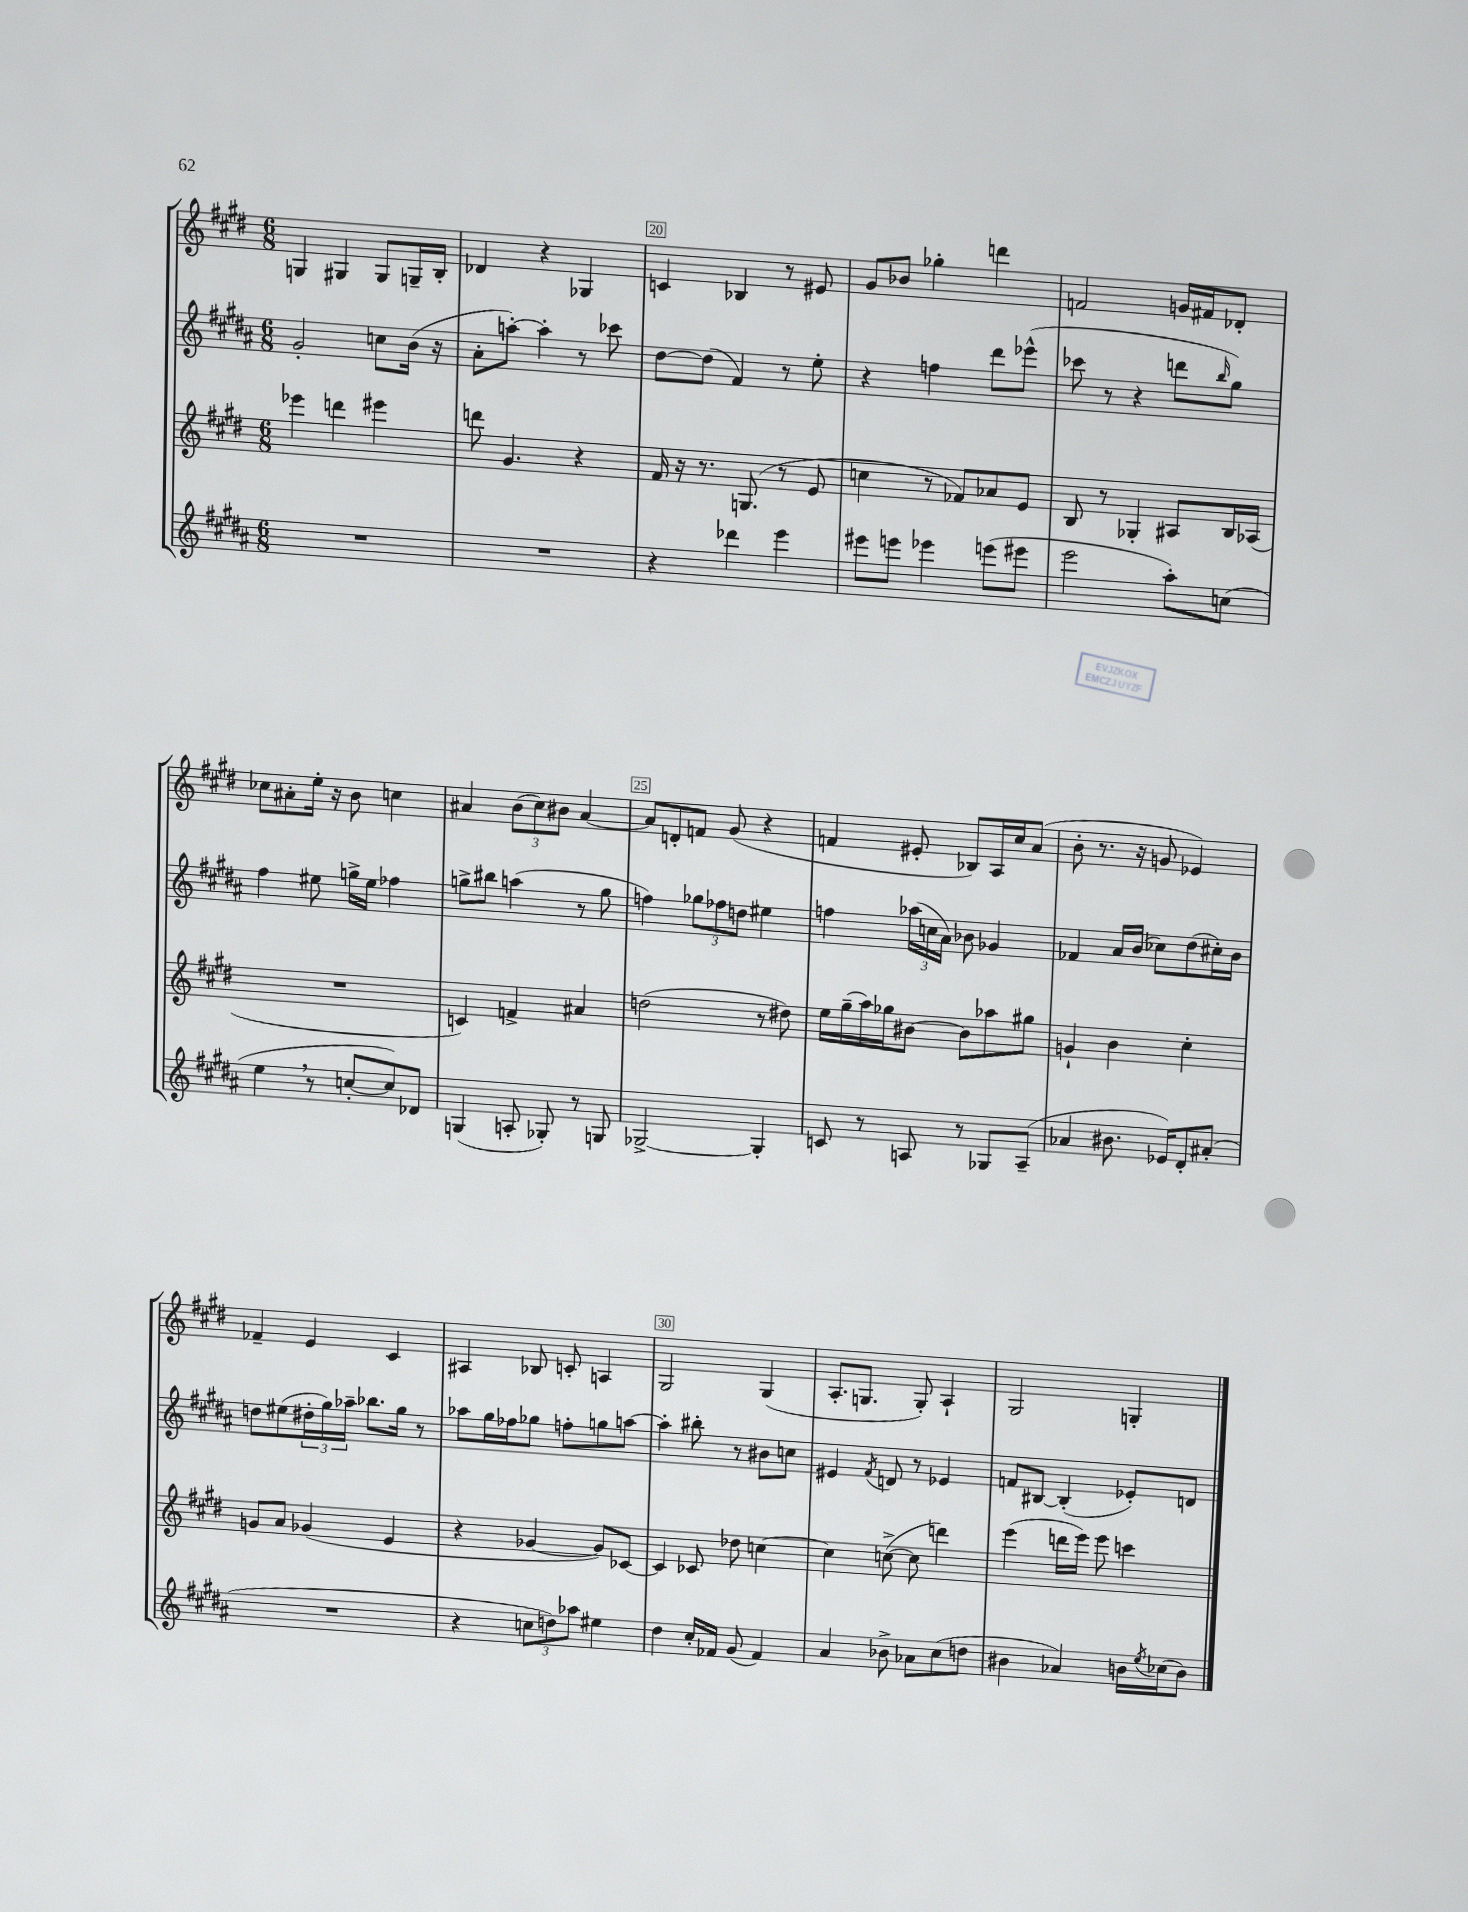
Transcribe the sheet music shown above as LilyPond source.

<<
\new StaffGroup <<
\new Staff = "s0" {
    \clef treble \key e \major \numericTimeSignature \time 6/8
    g4 gis4 gis8 g16-- b16-. |
    des'4 r4 ges4 |
    c'4 bes4 r8 eis'8 |
    gis'8 bes'8 ges''4-. d'''4 |
    f'2 g'16 fis'16 des'8-. |
    ces''8 ais'8-. e''16-. r16 b'8 c''4 |
    ais'4 \tuplet 3/2 { b'8( cis''8) bis'8 } ais'4~ |
    ais'8 d'8-. f'8 gis'8( r4 |
    f'4 eis'8-. bes8) a16 cis''16 a'8( |
    b'8-. r8. r16 g'8 ees'4) |
    fes'4-- e'4 cis'4 |
    ais4 bes8 c'8-. a4 |
    gis2 gis4( |
    a8.-. g8. g8-.) a4-! |
    gis2 g4-. \bar "|." |
}
\new Staff = "s1" {
    \clef treble \key b \major \numericTimeSignature \time 6/8
    gis'2-. c''8 b'16( r16 |
    ais'8-. a''8~-.) a''4-. r8 ces'''8 |
    dis''8~ dis''8( fis'4) r8 e''8-. |
    r4 f''4 dis'''8 ees'''8-^( |
    ces'''8 r8 r4 d'''8 \grace { b''16 } gis''8) |
    fis''4 eis''8 g''16-> eis''16 fes''4 |
    g''8-> bis''8 a''4( r8 g''8 |
    f''4) \tuplet 3/2 { ges''8 fes''8 d''8 } eis''4 |
    f''4 \tuplet 3/2 { aes''16( c''16 ais'16) } bes'8 ges'4 |
    fes'4 ais'16 b'16( ces''8) dis''8( cis''16-.) b'16 |
    d''8 eis''8( \tuplet 3/2 { dis''16-. gis''16) aes''16-- } bes''8. gis''16 r8 |
    aes''8 gis''16 fes''16 ges''8 f''8-. g''8 a''8~ |
    a''4-. bis''8-. r8 bis'8 c''8 |
    eis'4 \acciaccatura { fis'8 } d'8 r8 ees'4 |
    f'8 bis8~ bis4-.( ees'8-.) d'8 \bar "|." |
}
\new Staff = "s2" {
    \clef treble \key e \major \numericTimeSignature \time 6/8
    ees'''4 d'''4 eis'''4 |
    d'''8 gis'4. r4 |
    fis'16 r16 r8. g8.( r8 e'8 |
    c''4 r8 fes'8) aes'8 e'8 |
    b8 r8 ges4-. ais8 b16 aes16( |
    R2. |
    c'4) f'4-> ais'4 |
    d''2( r8 dis''8) |
    e''16 gis''16--( a''16) ges''16 bis'8~ bis'8 aes''8 gis''8 |
    g'4-! b'4 cis''4-. |
    g'8 a'8 ges'4( e'4 |
    r4 ges'4~ ges'8) ces'8~ |
    ces'4 ces'8 des''8 c''4~ |
    c''4 c''8~->( c''8 d'''4) |
    e'''4( d'''16 e'''16) e'''8 c'''4 \bar "|." |
}
\new Staff = "s3" {
    \clef treble \key b \major \numericTimeSignature \time 6/8
    R2. |
    R2. |
    r4 des'''4 e'''4 |
    eis'''8 e'''8 ees'''4 e'''8( eis'''8 |
    e'''2 ais''8-.) c''8( |
    e''4 \breathe r8 c''8~-. c''8) des'8 |
    g4( a8-. ges8-.) r8 g8 |
    ges2~-> ges4-. |
    c'8 r8 a8 r8 ges8 a8--( |
    aes'4 bis'8. ees'16) dis'8-. ais'8-.( |
    R2. |
    r4 \tuplet 3/2 { c''8 d''8) aes''8 } eis''4 |
    dis''4 cis''16-. fes'16 gis'8( fes'4) |
    ais'4 bes'8-> aes'8 cis''8( d''8 |
    bis'4 aes'4) b'16 \acciaccatura { e''8 } ces''16( b'8) \bar "|." |
}
>>
>>
\layout { \context { \Score currentBarNumber = #18 \override BarNumber.break-visibility = ##(#f #t #t) barNumberVisibility = #(every-nth-bar-number-visible 5) \override BarNumber.stencil = #(make-stencil-boxer 0.1 0.3 ly:text-interface::print) } }
